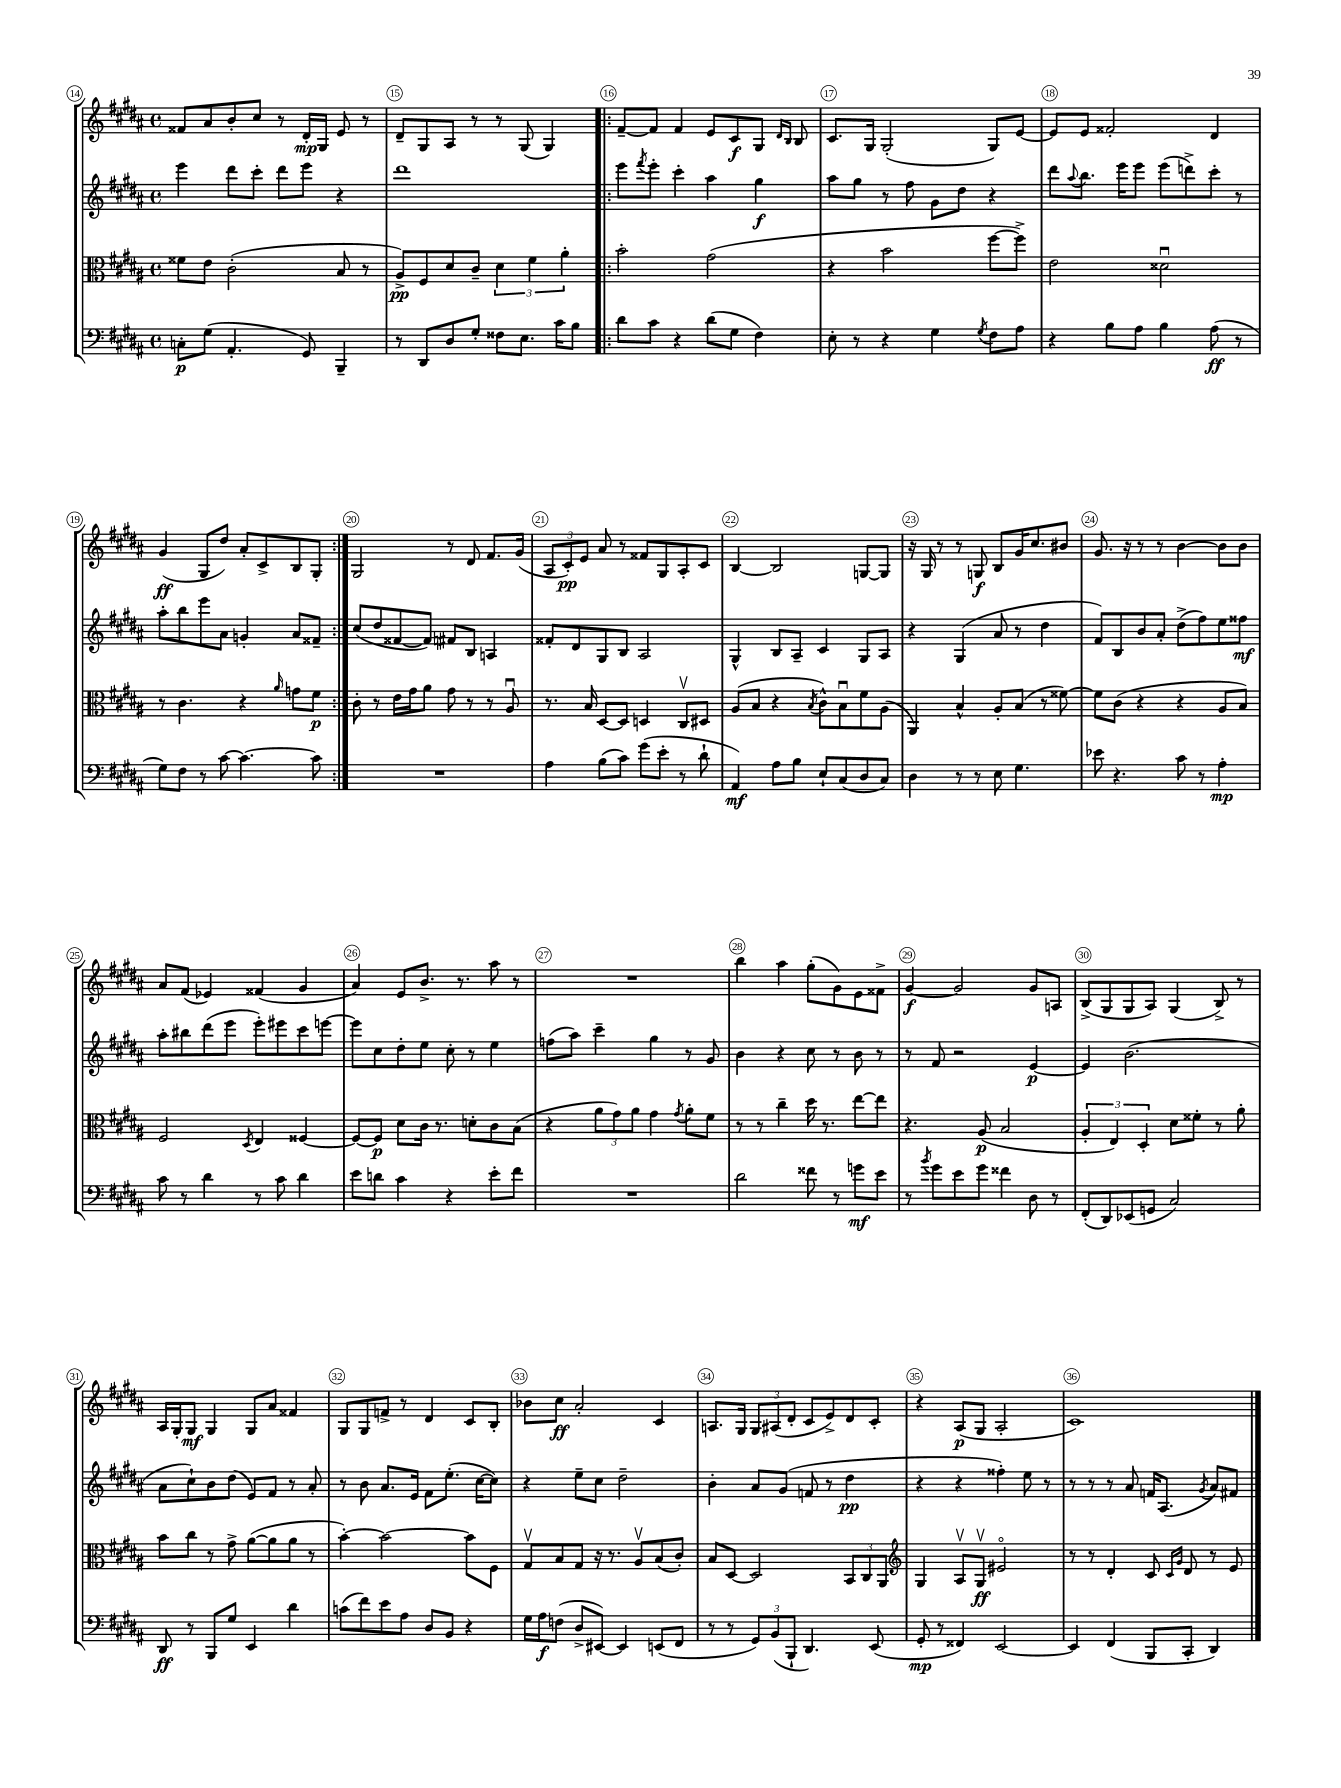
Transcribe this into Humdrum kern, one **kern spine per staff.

**kern	**dynam	**kern	**dynam	**kern	**dynam	**kern	**dynam
*part4	*part4	*part3	*part3	*part2	*part2	*part1	*part1
*staff4	*staff4	*staff3	*staff3	*staff2	*staff2	*staff1	*staff1
*clefF4	*	*clefC3	*	*clefG2	*	*clefG2	*
*k[f#c#g#d#a#]	*	*k[f#c#g#d#a#]	*	*k[f#c#g#d#a#]	*	*k[f#c#g#d#a#]	*
*M4/4	*	*M4/4	*	*M4/4	*	*M4/4	*
*met(c)	*	*met(c)	*	*met(c)	*	*met(c)	*
=14	=14	=14	=14	=14	=14	=14	=14
8Cn'\L	p	8f##X\L	.	4eee\	.	8f##X/L	.
(8G#\J	.	8e\J	.	.	.	8a#/	.
4.AA#'/	.	(2c#'\	.	8ddd#\L	.	8b'/	.
.	.	.	.	8ccc#'\J	.	8cc#/J	.
.	.	.	.	8ddd#\L	.	8r	.
8GG#/)	.	.	.	8eee\J	.	16d#'/LL	mp
.	.	.	.	.	.	16G#/JJ	.
4BBB~/	.	8B/	.	4r	.	8e/	.
.	.	8r	.	.	.	8r	.
=15	=15	=15	=15	=15	=15	=15	=15
8r	.	8A#^/L)	pp	1ddd#	.	8d#~/L	.
8DD#/L	.	8F#/	.	.	.	8G#/	.
8D#/	.	8d#/	.	.	.	8A#/J	.
8G#'/J	.	8c#~/J	.	.	.	8r	.
8F##X\L	.	6d#\	.	.	.	8r	.
8.E\J	.	.	.	.	.	(8G#/	.
.	.	6f#\	.	.	.	.	.
.	.	.	.	.	.	4G#/)	.
16c#\KL	.	.	.	.	.	.	.
.	.	6a#'\	.	.	.	.	.
8B\J	.	.	.	.	.	.	.
=16!|:	=16!|:	=16!|:	=16!|:	=16!|:	=16!|:	=16!|:	=16!|:
8d#\L	.	2b'\	.	8eee\L	.	[8f#~/L	.
.	.	.	.	8qfff#/	.	.	.
8c#\J	.	.	.	8eee'\J	.	8f#/J]	.
4r	.	.	.	4ccc#'\	.	4f#/	.
(8d#\L	.	(2g#\	.	4aa#\	.	8e/L	.
8G#\J	.	.	.	.	.	8c#/	f
4F#\)	.	.	.	4gg#\	f	8G#/J	.
.	.	.	.	.	.	16qqd#/LL	.
.	.	.	.	.	.	16qqB/JJ	.
.	.	.	.	.	.	8B/	.
=17	=17	=17	=17	=17	=17	=17	=17
8E'\	.	4r	.	8aa#\L	.	8.c#/L	.
8r	.	.	.	8gg#\J	.	.	.
.	.	.	.	.	.	16G#/Jk	.
4r	.	2b\	.	8r	.	(2G#'/	.
.	.	.	.	8ff#\	.	.	.
4G#\	.	.	.	8g#\L	.	.	.
.	.	.	.	8dd#\J	.	.	.
8qG#/	.	.	.	.	.	.	.
8F#\L	.	[8ff#\L	.	4r	.	8G#/L)	.
8A#\J	.	8ff#^\J])	.	.	.	[8e/J	.
=18	=18	=18	=18	=18	=18	=18	=18
4r	.	2e\	.	8ddd#\L	.	8e/L]	.
.	.	.	.	8qqaa#/	.	.	.
.	.	.	.	8.bb\J	.	8e/J	.
8B\L	.	.	.	.	.	2f##X'/	.
.	.	.	.	16eee\KL	.	.	.
8A#\J	.	.	.	8eee\J	.	.	.
4B\	.	2d##Xu\	.	(8eee\L	.	.	.
.	.	.	.	8dddn^\)	.	.	.
(8A#\	ff	.	.	8ccc#'\J	.	4d#/	.
8r	.	.	.	8r	.	.	.
!!LO:LB:g=z
=19	=19	=19	=19	=19	=19	=19	=19
8G#\L)	.	8r	.	8aa#'\L	.	(4g#/	ff
8F#\J	.	4.c#\	.	8bb\	.	.	.
8r	.	.	.	8eee\	.	8G#/L	.
[8c#\	.	.	.	8a#\J	.	8dd#/J)	.
4.c#\_	.	4r	.	4gn'/	.	8a#'/L	.
.	.	.	.	.	.	8c#^/	.
.	.	16qqa#/	.	.	.	.	.
.	.	8gn\L	.	8a#/L	.	8B/	.
8c#\]	.	8f#\J	p	8f##X~/J	.	8G#'/J	.
=20:|!	=20:|!	=20:|!	=20:|!	=20:|!	=20:|!	=20:|!	=20:|!
1r	.	8c#'\	.	(8cc#/L	.	2G#/	.
.	.	8r	.	8dd#/	.	.	.
.	.	16e\LL	.	[8f##X/	.	.	.
.	.	16g#\J	.	.	.	.	.
.	.	8a#\J	.	8f##/J])	.	.	.
.	.	8g#\	.	8f#X/L	.	8r	.
.	.	8r	.	8B/J	.	8d#/	.
.	.	8r	.	4An/	.	8.f#/L	.
.	.	8A#u/	.	.	.	.	.
.	.	.	.	.	.	(16g#/Jk	.
=21	=21	=21	=21	=21	=21	=21	=21
4A#\	.	8.r	.	8f##X'/L	.	12A#/L	.
.	.	.	.	.	.	12c#'/)	pp
.	.	.	.	8d#/	.	.	.
.	.	.	.	.	.	12e/J	.
.	.	16B/	.	.	.	.	.
(8B\L	.	[8D#/L	.	8G#/	.	8a#/	.
8c#\J)	.	8D#/J]	.	8B/J	.	8r	.
(8g#\L	.	4Dn/	.	2A#/	.	8f##X/L	.
8e'\J	.	.	.	.	.	8G#/	.
8r	.	8C#v/L	.	.	.	8A#'/	.
8d#`\	.	8D#X/J	.	.	.	8c#/J	.
=22	=22	=22	=22	=22	=22	=22	=22
4AA#/)	mf	(8A#/L	.	4G#^^/	.	[4B/	.
.	.	8B/J	.	.	.	.	.
8A#\L	.	4r	.	8B/L	.	2B/]	.
8B\J	.	.	.	8A#~/J	.	.	.
.	.	8qB/	.	.	.	.	.
8E`/L	.	8c#^^\L)	.	4c#/	.	.	.
(8C#/	.	8Bu\	.	.	.	.	.
8D#/	.	8f#\	.	8G#/L	.	[8Gn/L	.
8C#/J)	.	(8A#\J	.	8A#/J	.	8G/J]	.
=23	=23	=23	=23	=23	=23	=23	=23
4D#\	.	4AA#/)	.	4r	.	16r	.
.	.	.	.	.	.	16G#/	.
.	.	.	.	.	.	8r	.
8r	.	4B^^/	.	(4G#/	.	8r	.
8r	.	.	.	.	.	8Gn/	f
8E\	.	8A#'/L	.	8a#/	.	8B/L	.
4.G#\	.	(8B/J	.	8r	.	16g#/K	.
.	.	.	.	.	.	8.cc#/	.
.	.	8r	.	4dd#\	.	.	.
.	.	[8f##X\)	.	.	.	8b#X/J	.
=24	=24	=24	=24	=24	=24	=24	=24
8e-X\	.	8f##\L]	.	8f#/L)	.	8.g#/	.
4.r	.	(8c#\J	.	8B/	.	.	.
.	.	.	.	.	.	16r	.
.	.	4r	.	8b/	.	8r	.
.	.	.	.	8a#'/J	.	8r	.
8c#\	.	4r	.	(8dd#^\L	.	[4b\	.
8r	.	.	.	8ff#\)	.	.	.
4A#'\	mp	8A#/L	.	8ee\	.	8b\L]	.
.	.	8B/J)	.	8ff##X\J	mf	8b\J	.
!!LO:LB:g=z
=25	=25	=25	=25	=25	=25	=25	=25
8c#\	.	2F#/	.	8aa#'\L	.	8a#/L	.
8r	.	.	.	8bb#X\	.	(8f#/J	.
4d#\	.	.	.	(8ddd#\	.	4e-X/)	.
.	.	.	.	8eee\J	.	.	.
.	.	8qD#/	.	.	.	.	.
8r	.	4E/	.	8eee'\L)	.	(4f##X/	.
8c#\	.	.	.	8eee#X\	.	.	.
4d#\	.	[4F##X/	.	8ccc#\	.	4g#/	.
.	.	.	.	[8eeen\J	.	.	.
=26	=26	=26	=26	=26	=26	=26	=26
8e\L	.	8F##/L_	.	8eee\L]	.	4a#/)	.
8dn\J	.	8F##/J]	p	8cc#\	.	.	.
4c#\	.	8d#\L	.	8dd#'\	.	8e/L	.
.	.	16c#\Jk	.	8ee\J	.	8.b^/J	.
.	.	8.r	.	.	.	.	.
4r	.	.	.	8cc#'\	.	.	.
.	.	.	.	.	.	8.r	.
.	.	8dn'\L	.	8r	.	.	.
8e'\L	.	8c#\	.	4ee\	.	8aa#\	.
8f#\J	.	(8B\J	.	.	.	8r	.
=27	=27	=27	=27	=27	=27	=27	=27
1r	.	4r	.	(8ffn\L	.	1r	.
.	.	.	.	8aa#\J)	.	.	.
.	.	12a#\L	.	4ccc#~\	.	.	.
.	.	12g#\)	.	.	.	.	.
.	.	12a#\J	.	.	.	.	.
.	.	4g#\	.	4gg#\	.	.	.
.	.	8qg#/	.	.	.	.	.
.	.	8a#'\L	.	8r	.	.	.
.	.	8f#\J	.	8g#/	.	.	.
=28	=28	=28	=28	=28	=28	=28	=28
2d#\	.	8r	.	4b\	.	4bb\	.
.	.	8r	.	.	.	.	.
.	.	4cc#~\	.	4r	.	4aa#\	.
8f##X\	.	16dd#\	.	8cc#\	.	(8gg#'\L	.
.	.	8.r	.	.	.	.	.
8r	.	.	.	8r	.	8g#\)	.
8gn\L	mf	[8ee\L	.	8b\	.	8e\	.
8e\J	.	8ee\J]	.	8r	.	8f##X^\J	.
=29	=29	=29	=29	=29	=29	=29	=29
8r	.	4.r	.	8r	.	[4g#/	f
8qb/	.	.	.	.	.	.	.
8g#\L	.	.	.	8f#/	.	.	.
8e\	.	.	.	2r	.	2g#/]	.
8g#\J	.	(8A#/	p	.	.	.	.
4f##X\	.	2B/	.	.	.	.	.
8D#\	.	.	.	[4e/	p	8g#/L	.
8r	.	.	.	.	.	8An/J	.
=30	=30	=30	=30	=30	=30	=30	=30
(8FF#'/L	.	6A#'/	.	4e/]	.	(8B^/L	.
8DD#/)	.	.	.	.	.	8G#/	.
.	.	6E/)	.	.	.	.	.
(8EE-X/	.	.	.	(2.b\	.	8G#/	.
.	.	6D#'/	.	.	.	.	.
8GGn/J	.	.	.	.	.	8A#/J)	.
2C#/)	.	8d#\L	.	.	.	(4G#/	.
.	.	8f##X'\J	.	.	.	.	.
.	.	8r	.	.	.	8B^/)	.
.	.	8a#'\	.	.	.	8r	.
!!LO:LB:g=z
=31	=31	=31	=31	=31	=31	=31	=31
8DD#/	ff	8b\L	.	8a#\L	.	16A#/LL	.
.	.	.	.	.	.	16G#'/J	.
8r	.	8cc#\J	.	8cc#`\)	.	8G#/J	mf
8BBB/L	.	8r	.	8b\	.	4G#/	.
8G#/J	.	8g#^\	.	(8dd#\J	.	.	.
4EE/	.	([8a#\L	.	8e/L)	.	8G#/L	.
.	.	8a#\]	.	8f#/J	.	8a#/J	.
4d#\	.	8a#\J	.	8r	.	4f##X/	.
.	.	8r	.	8a#'/	.	.	.
=32	=32	=32	=32	=32	=32	=32	=32
(8cn\L	.	[4b'\)	.	8r	.	8G#/L	.
8f#\)	.	.	.	8b\	.	8G#/	.
8e\	.	2b\_	.	8.a#/L	.	8fn^/J	.
8A#\J	.	.	.	.	.	8r	.
.	.	.	.	16e/Jk	.	.	.
8D#/L	.	.	.	8f#\L	.	4d#/	.
8BB/J	.	.	.	(8.ee'\J	.	.	.
4r	.	8b\L]	.	.	.	8c#/L	.
.	.	.	.	[16cc#\KL	.	.	.
.	.	8F#\J	.	8cc#\J])	.	8B'/J	.
=33	=33	=33	=33	=33	=33	=33	=33
16G#\LL	.	8G#v/L	.	4r	.	8b-X\L	.
16A#\J	f	.	.	.	.	.	.
(8Fn\J	.	8B/	.	.	.	8cc#\J	ff
8D#^/L	.	8G#/J	.	8ee~\L	.	2a#'/	.
[8EE#X/J)	.	16r	.	8cc#\J	.	.	.
.	.	8.r	.	.	.	.	.
4EE#/]	.	.	.	2dd#~\	.	.	.
.	.	8A#v/L	.	.	.	.	.
(8EEn/L	.	(8B/	.	.	.	4c#/	.
8FF#/J	.	8c#'/J)	.	.	.	.	.
=34	=34	=34	=34	=34	=34	=34	=34
8r	.	8B/L	.	4b'\	.	8.An/L	.
8r	.	[8D#/J	.	.	.	.	.
.	.	.	.	.	.	16G#/Jk	.
12GG#/L)	.	2D#/]	.	8a#/L	.	12G#/L	.
(12BB/	.	.	.	.	.	(12A#X/	.
.	.	.	.	(8g#/J	.	.	.
12BBB`/J	.	.	.	.	.	12d#'/J	.
4.DD#/)	.	.	.	8fn/	.	8c#/L	.
.	.	.	.	8r	.	8e^/)	.
.	.	12BB/L	.	4dd#\	pp	8d#/	.
.	.	12C#/	.	.	.	.	.
(8EE/	.	.	.	.	.	8c#'/J	.
.	.	12AA#/J	.	.	.	.	.
=35	=35	=35	=35	=35	=35	=35	=35
*	*	*clefG2	*	*	*	*	*
8GG#'/	mp	4G#/	.	4r	.	4r	.
8r	.	.	.	.	.	.	.
4FF##X/)	.	8A#v/L	.	4r	.	(8A#/L	p
.	.	8G#v/J	ff	.	.	8G#/J	.
[2EE/	.	2e#X/	.	4ff##X'\)	.	2A#'/	.
.	.	.	.	8ee\	.	.	.
.	.	.	.	8r	.	.	.
=36	=36	=36	=36	=36	=36	=36	=36
4EE/]	.	8r	.	8r	.	1c#)	.
.	.	8r	.	8r	.	.	.
(4FF#/	.	4d#'/	.	8r	.	.	.
.	.	.	.	8a#/	.	.	.
8BBB/L	.	8c#/	.	16fn/KL	.	.	.
.	.	.	.	(8.A#/J	.	.	.
.	.	16qqc#/LL	.	.	.	.	.
.	.	16qqg#/JJ	.	.	.	.	.
8CC#'/J	.	8d#/	.	.	.	.	.
.	.	.	.	8qg#/	.	.	.
4DD#/)	.	8r	.	8a#/L)	.	.	.
.	.	8e/	.	8f#X/J	.	.	.
==	==	==	==	==	==	==	==
*-	*-	*-	*-	*-	*-	*-	*-
